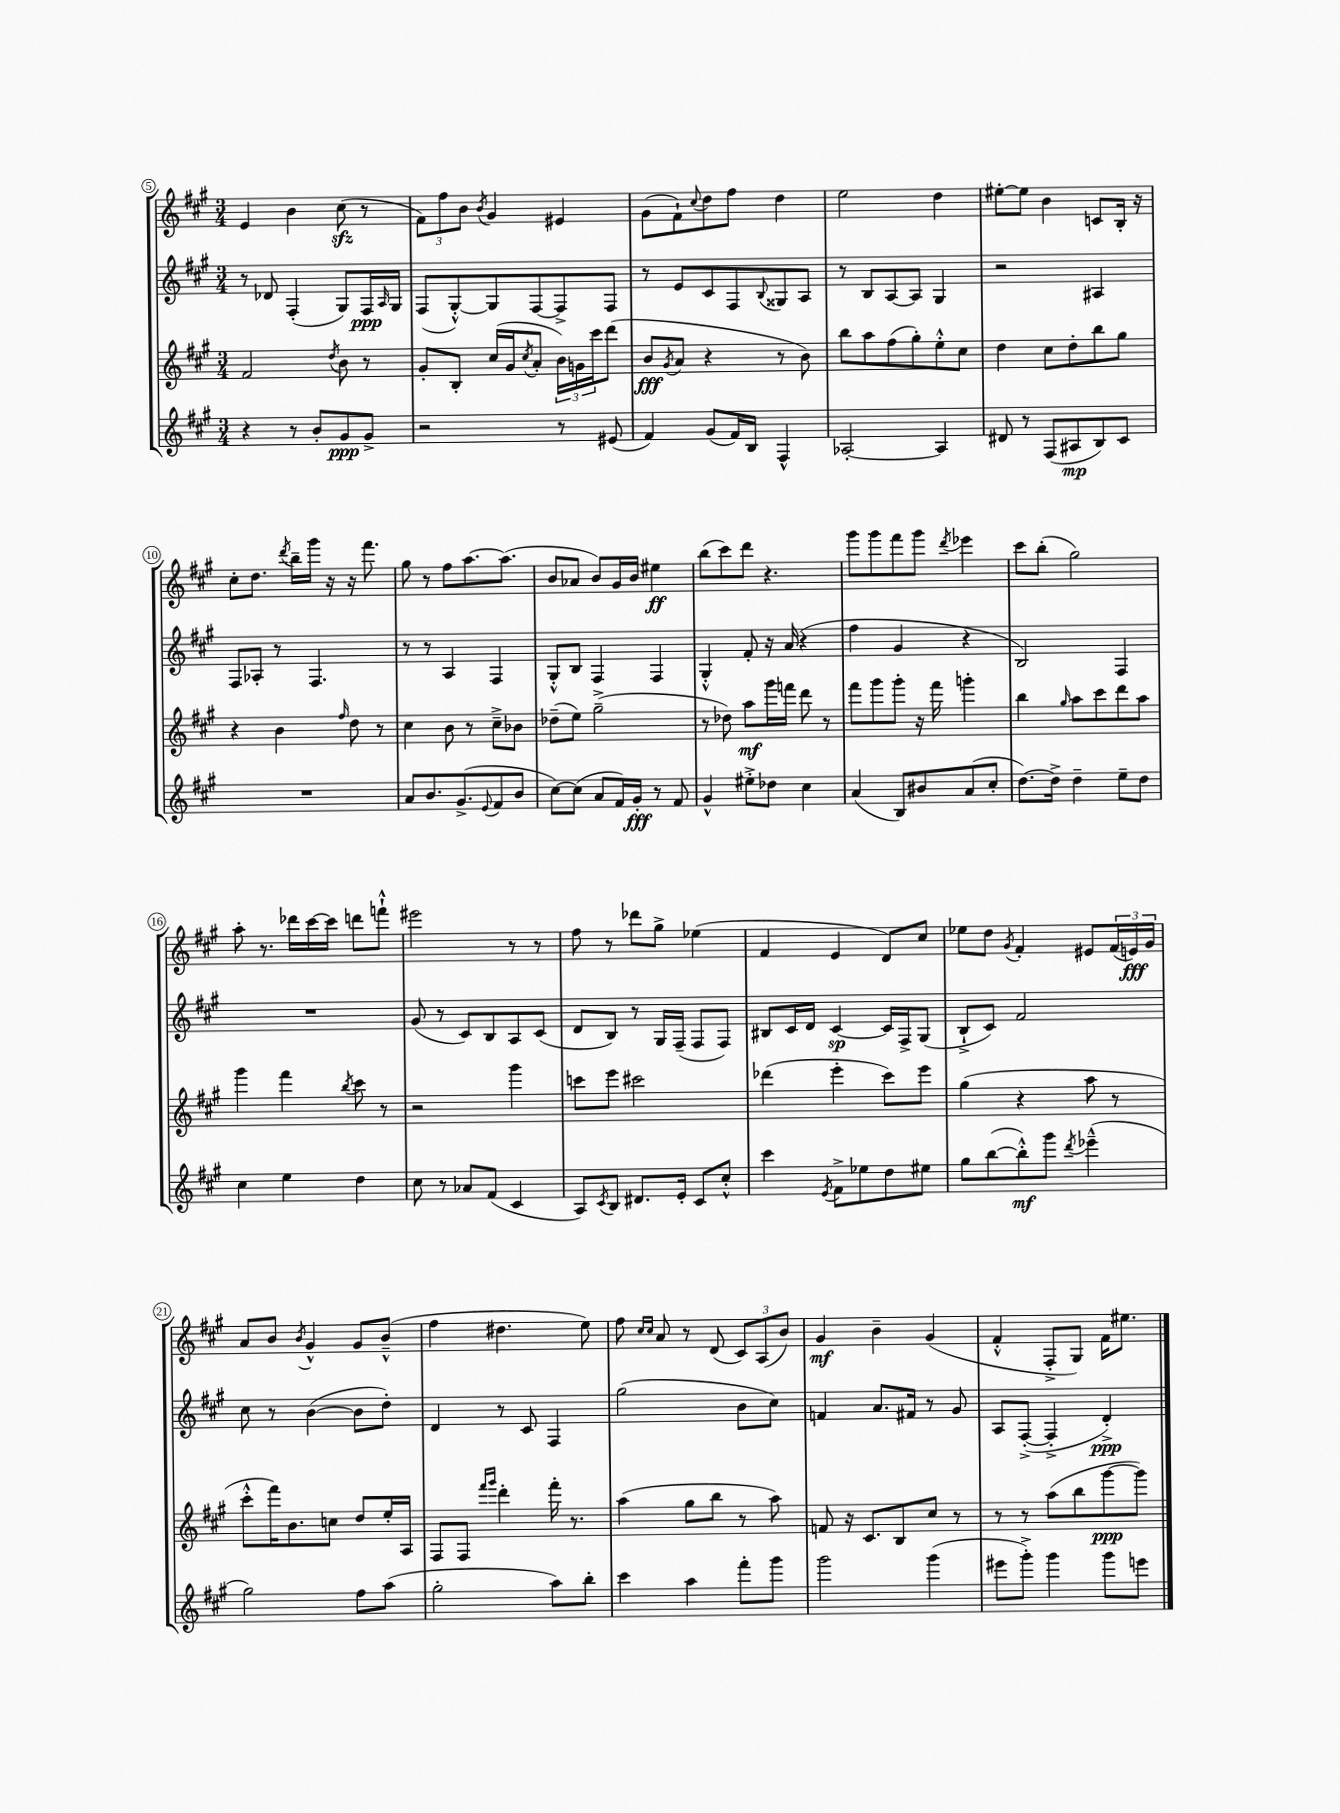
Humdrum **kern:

**kern	**kern	**kern	**kern
*staff4	*staff3	*staff2	*staff1
*clefG2	*clefG2	*clefG2	*clefG2
*k[f#c#g#]	*k[f#c#g#]	*k[f#c#g#]	*k[f#c#g#]
*M3/4	*M3/4	*M3/4	*M3/4
4r	2f#	8r	4e
.	.	8d-	.
8r	.	(4F#'	4b
8b'	.	.	.
.	8qdd	.	.
8g#	8b	8G#)	(8cc#
8g#^	8r	16F#	8r
.	.	16qqA	.
.	.	16G#	.
=	=	=	=
2r	8g#'	(8F#	12f#)
.	.	.	12ff#
.	8B'	[8G#'^^)	.
.	.	.	12b
.	.	.	8qb
.	(16cc#	8G#]	4g#
.	16g#	.	.
.	8qcc#	.	.
.	8a'	[8F#	.
8r	24b)	8F#^]	4e#
.	24g	.	.
.	24ccc#	.	.
(8e#	(8ddd	8F#	.
=	=	=	=
4f#)	8b	8r	(8g#
.	8qg#	.	.
.	8a	8e	8f#`)
.	.	.	8qqcc#
(8g#	4r	8c#	8dd
16f#)	.	8F#	8ff#
16B	.	.	.
.	.	8qqB	.
4F#^^	8r	8G##	4dd
.	8b)	8A	.
=	=	=	=
[2A-'	8bb	8r	2ee
.	8aa	8B	.
.	(8ff#	[8A	.
.	8gg#')	8A]	.
4A-]	8ee'^^	4G#	4dd
.	8cc#	.	.
=	=	=	=
8d#	4dd	2r	[8ee#'
8r	.	.	8ee#]
(8F#	8cc#	.	4b
8A#	8dd'	.	.
8B)	8bb	4A#	8c
8c#	8gg#	.	16B'
.	.	.	16r
=	=	=	=
2.r	4r	8F#	8cc#'
.	.	8A-'	8.dd
.	4b	8r	.
.	.	.	8qddd
.	.	.	16bb~
.	.	4.F#	16ggg#
.	.	.	16r
.	16qqff#	.	.
.	8dd	.	16r
.	.	.	8.fff#
.	8r	.	.
=	=	=	=
8a	4cc#	8r	8gg#
8.b	.	8r	8r
.	8b	4A	8ff#
(8.g#^	.	.	.
.	8r	.	[8.aa
8qqe	.	.	.
8f#	8cc#~^	4F#	.
.	.	.	(8.aa]
8b	8b-	.	.
=	=	=	=
[8cc#)	(8dd-~	8G#'^^	8b
(8cc#]	8ee)	8B	8a-
8a	(2gg#~^	4F#	8b)
16f#)	.	.	16g#
16g#'	.	.	16b
8r	.	4F#	4ee#
8f#	.	.	.
=	=	=	=
4g#^^	8r	4G#'^^	(8bb
.	8dd-)	.	8ccc#)
8ee#'^	8aa	8f#'	8ddd
8dd-	16ggg#	16r	4.r
.	16fff	(16a	.
4cc#	8ddd	4r	.
.	8r	.	.
=	=	=	=
(4a	8fff#	4ff#	8ggg#
.	8ggg#	.	8ggg#
8B)	8ggg#'	4g#	8fff#
8b#	16r	.	8ggg#
.	16fff#	.	.
.	.	.	8qddd
(8a	4ggg'	4r	4eee-
8cc#'	.	.	.
=	=	=	=
[8.dd)	4bb	2B)	8ccc#
.	.	.	(8bb'
16dd^]	.	.	.
.	16qqgg#	.	.
4dd~	8aa	.	2gg#)
.	8ccc#	.	.
8ee~	8ddd	4F#	.
8dd	8aa	.	.
=	=	=	=
4cc#	4ggg#	2.r	8aa'
.	.	.	8.r
4ee	4fff#	.	.
.	.	.	16ddd-
.	.	.	[16ccc#
.	.	.	16ccc#]
.	8qbb	.	.
4dd	8ccc#	.	8ddd
.	8r	.	8fff`^^
=	=	=	=
8cc#	2r	(8g#	2eee#
8r	.	8r	.
8a-	.	8c#)	.
(8f#	.	8B	.
4c#	4ggg#	8A	8r
.	.	(8c#	8r
=	=	=	=
8A)	8ccc	8d	8ff#
8qc#	.	.	.
8B	8eee	8B)	8r
8.d#	2ccc#	8r	8ddd-
.	.	16G#	8gg#^
16e'	.	(16F#~	.
8c#	.	8F#	(4ee-
8cc#'^^	.	8F#)	.
=	=	=	=
4ccc#	(4ddd-	8B#	4f#
.	.	16c#	.
.	.	16d	.
8qe	.	.	.
8f#^	4eee'	[4c#	4e
8ee-	.	.	.
8dd	8ccc#)	16c#]	8d)
.	.	16F#^	.
8ee#	8eee	(8G#	8cc#
=	=	=	=
8gg#	(4gg#	8B`^	8ee-
([8bb	.	8c#)	8dd
.	.	.	8qg#
8bb'^^])	4r	2f#	4f#'
8ggg#	.	.	.
8qddd	.	.	.
(4eee-~^^	8aa	.	8e#
.	8r	.	(24f#
.	.	.	24e)
.	.	.	24g#
=	=	=	=
2gg#)	8ccc#'^^	8cc#	8a
.	16fff#)	8r	8b
.	8.b	.	.
.	.	.	8qb
.	.	([4b	4g#^^
.	8cc	.	.
8ff#	8dd	8b]	8g#
(8aa	16ee'	8dd')	(8b~^^
.	16A	.	.
=	=	=	=
2gg#'	8F#	4d	4ff#
.	8F#	.	.
.	16qqfff#	.	.
.	16qqggg#	.	.
.	4ddd'	8r	4.dd#
.	.	8c#	.
8aa)	16fff#'	4F#	.
.	8.r	.	.
8bb'	.	.	8ee)
=	=	=	=
4ccc#	(4aa	(2gg#	8ff#
.	.	.	16qqcc#
.	.	.	16qqcc#
.	.	.	8a
4aa	8gg#	.	8r
.	8bb	.	(8d
8fff#'	8r	8b	12c#)
.	.	.	(12A
8ggg#	8aa)	8cc#)	.
.	.	.	12b)
=	=	=	=
2ggg#	8f	4f	4g#
.	16r	.	.
.	8.c#	.	.
.	.	8.a	4b~
.	8B	.	.
.	.	16f#	.
(4ggg#	8cc#	8r	(4g#
.	8r	8g#	.
=	=	=	=
8eee#	8r	8A	4f#'^^
8ggg#'^)	8r	([8F#'^	.
4ggg#	(8aa	4F#'^]	8F#'^
.	8bb	.	8G#)
8ggg#	[8ggg#	4d'^)	16f#
.	.	.	8.ee#
8eee	8ggg#])	.	.
==	==	==	==
*-	*-	*-	*-
